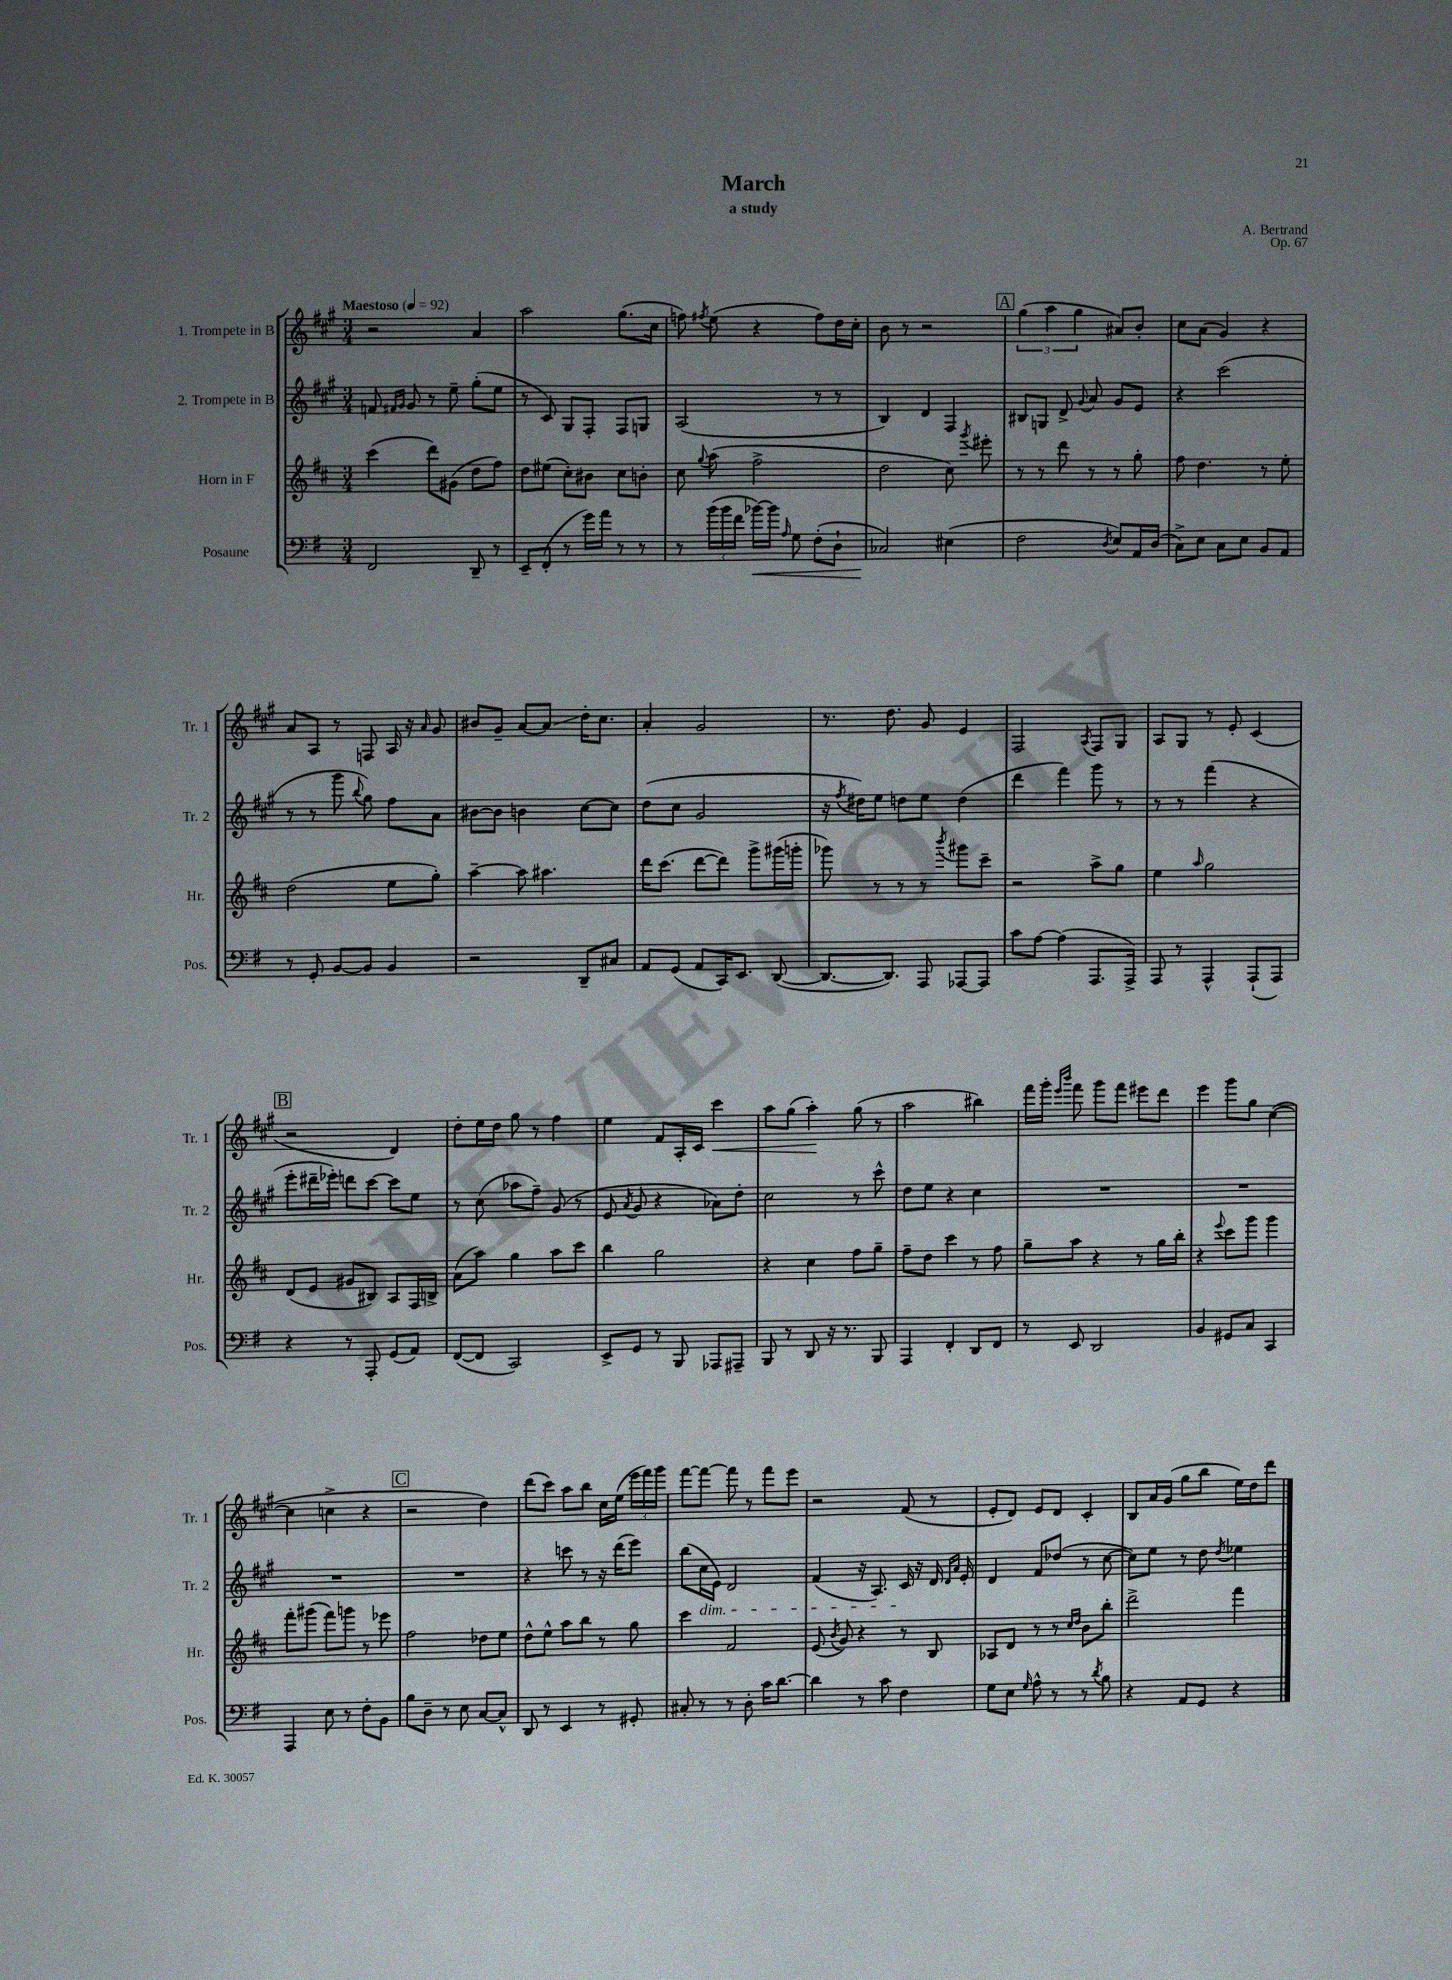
\header { title = "March" composer = "A. Bertrand" subtitle = "a study" opus = "Op. 67" }
<<
\new StaffGroup <<
\new Staff = "s0" \with { instrumentName = "1. Trompete in B" shortInstrumentName = "Tr. 1" } {
    \clef treble \key a \major \numericTimeSignature \time 3/4 \tempo "Maestoso" 4 = 92
    \autoBeamOff r2 a'4 |
    a''2 gis''8.[( cis''16] |
    f''8) \acciaccatura { fis''8 } e''8( r4 fis''8[) d''16 cis''16]-. |
    b'8 r8 r2 |
    \mark \markup { \box "A" } \tuplet 3/2 { gis''4( a''4 gis''4 } ais'8[) b'8]-. |
    cis''8[ a'8]( gis'4) r4 |
    a'8[ a8] r8 f8 a16 r16 \grace { a'16 } gis'8 |
    bis'8[ gis'8]-- a'8[~ a'8]\glissando d''16[-. cis''8.] |
    a'4-. gis'2 |
    r8. d''8. gis'8 e'4 |
    fis2 \acciaccatura { a8 } fis8[ gis8] |
    a8[ gis8] r8 e'8-. cis'4( |
    \mark \markup { \box "B" } r2 d'4) |
    d''8[-. e''16 d''16] gis''8 r8 fis''4 |
    e''4 fis'8[ a16-. cis'16] cis'''4\< |
    a''8[ gis''8]( a''4-.\!) gis''8( r8 |
    a''2 bis''4) |
    fis'''16[ gis'''16]-. \grace { e'''16[ b'''16] } fis'''8 gis'''8[ fis'''8] eis'''8[ d'''8] |
    e'''4 gis'''8[ gis''8] cis''4~( |
    cis''4 c''4-> r4 |
    \mark \markup { \box "C" } r2 d''4) |
    d'''8[( cis'''8]) a''8[ b''8] cis''16[ e''16]( \tuplet 3/2 { e'''16[ fis'''16) gis'''16] } |
    fis'''8[~ fis'''8]~ fis'''8 r8 fis'''8[ e'''8] |
    r2 fis'8( r8 |
    e'8[-. d'8]) e'8[ d'8] cis'4-. |
    b8[ a'16 gis'16]( gis''8[ b''8] e''16[) d''16 d'''8] \bar "|." |
}
\new Staff = "s1" \with { instrumentName = "2. Trompete in B" shortInstrumentName = "Tr. 2" } {
    \clef treble \key a \major \numericTimeSignature \time 3/4
    \autoBeamOff f'8 \grace { fis'16[ gis'16] } gis'8 r8 e''8-- gis''8[-.( e''8] |
    r8 cis'8) gis8[ fis8]-. fis8[ g8] |
    a2( r8 r8 |
    b4) d'4 fis4 |
    \mark \markup { \box "A" } bis8[ g8] d'8-> \appoggiatura { gis'8 } a'8 gis'8[ e'8] |
    r4 cis'''2( |
    r8 r8 gis'''8 \appoggiatura { b''8 } gis''8) fis''8[ a'8] |
    bis'8[~ bis'8] b'4 cis''8[~ cis''8] |
    d''8[( cis''8] gis'2 |
    r16 \acciaccatura { fis''8 } dis''16[) e''8] d''8[ e''8] d''4( |
    d'''4 fis'''4) gis'''8 r8 |
    r8 r8 fis'''4( r4 |
    \mark \markup { \box "B" } e'''8[-. dis'''16-- ees'''16]-.) d'''8[ cis'''8]~ cis'''8[ e''8] |
    r8 cis''8( aes''8[ fis''8]--) gis'8( r8 |
    e'8 \acciaccatura { a'8 } gis'8 r4 aes'8[) d''8]-. |
    cis''2 r8 cis'''8-^ |
    d''8[ e''8] r4 cis''4 |
    R2. |
    R2. |
    R2. |
    \mark \markup { \box "C" } R2. |
    r4 c'''8 r8 r16 d'''16[( e'''8]) |
    b''8[( cis''16\dim e'16]) d'2 |
    fis'4( r16 a8.) cis'16\! r16 d'16 \grace { d'16[ a'16] } e'16-. |
    d'4 fis'8[ des''8]( r8 cis''8~ |
    cis''8[) e''8] r8 d''8 \acciaccatura { d''8 } ees''4 \bar "|." |
}
\new Staff = "s2" \with { instrumentName = "Horn in F" shortInstrumentName = "Hr." } {
    \clef treble \key d \major \numericTimeSignature \time 3/4
    \autoBeamOff cis'''4( d'''8[) gis'8]( d''8[ fis''8]) |
    d''8[ eis''8]( cis''8[-.) bis'8] cis''8[ b'8]-. |
    cis''8 \appoggiatura { g''8 } a''8( fis''2-> |
    d''2 cis''8) \acciaccatura { g'''8 } eis'''8-. |
    \mark \markup { \box "A" } r8 r8 d'''8 r8 r8 g''8-. |
    fis''8 d''4. r8 e''8-. |
    d''2( e''8[ g''8]-.) |
    a''4~-- a''8 ais''4. |
    d'''16[ cis'''8.]( d'''8[~ d'''8]) g'''8[-> gis'''16( g'''16]-. |
    ges'''8) r8 r8 r8 \acciaccatura { b'''8 } gis'''8[ cis'''8]-- |
    r2 a''8[-> g''8] |
    e''4 \grace { a''16 } g''2 |
    \mark \markup { \box "B" } d'8[( e'8] gis'8[ bis8]) a8[ fis16 b16]-> |
    a'8[( a''8]) g''4 a''8[ cis'''8] |
    b''4 g''2 |
    r4 cis''4 fis''8[ g''8]-- |
    fis''8[-- d''8] cis'''4 r8 fis''8 |
    g''8[-- a''8] r4 r8 g''16[ b''16]-. |
    r4 \appoggiatura { e'''8 } cis'''8[ g'''8] g'''4 |
    fis'''8[-. gis'''8]( fis'''8[) g'''8] r8 ees'''8 |
    \mark \markup { \box "C" } fis''2 des''8[ e''8] |
    d''8[-^ e''8]-^ a''8[ b''8] r8 g''8 |
    cis'''4 fis'2 |
    e'8( \acciaccatura { b'8 } g'8) r4 r8 b8 |
    aes8[ d'8] r8 r8 \grace { cis''16[ d''16] } b'8[ b''8]-. |
    d'''2-> fis'''4 \bar "|." |
}
\new Staff = "s3" \with { instrumentName = "Posaune" shortInstrumentName = "Pos." } {
    \clef bass \key g \major \numericTimeSignature \time 3/4
    \autoBeamOff fis,2 d,8-- r8 |
    e,8[-- fis,8]-.( r8 g'16[) a'16] r8 r8 |
    r8 \tuplet 3/2 { b'16[( b'16 fis'16] } bes'16[~\<) bes'16] \grace { a16 } g8 fis8[-.( d8]-! |
    ces2\!) eis4( |
    \mark \markup { \box "A" } fis2 \acciaccatura { d8 } e8[) a,16 d16]( |
    c8[->) e8] c8[ e8] b,8[ a,8] |
    r8 g,8-. b,8[~ b,8] b,4 |
    r2 d,8[-- cis8] |
    a,8[ g,8]( a,8[ c,16) e,8.] d,8~( |
    d,8.[~ d,8.]) a,,8 aes,,8[~ aes,,8] |
    c'8[ a8]~ a4( a,,8.[ a,,16]->) |
    a,,8 r8 a,,4-^ a,,8[-!( a,,8]) |
    \mark \markup { \box "B" } r4 r8 a,,8-. g,8[( a,8]) |
    fis,8[~( fis,8] c,2) |
    e,8[-> g,8] r8 b,,8 aes,,8[ ais,,8]-- |
    b,,8 r8 d,8 r16 r8. b,,8 |
    a,,4 fis,4-. d,8[ fis,8] |
    r8 e,8 d,2 |
    b,4 gis,8[ c8] c,4 |
    a,,4 e8 r8 fis8[-. b,8] |
    \mark \markup { \box "C" } b8[ d8]-- r8 e8 c8[~ c8]-^ |
    d,8 r8 e,4 r8 gis,8-. |
    cis8-. r8 r8 d8-. c'16[ d'8.]~ |
    d'4 r8 c'8 fis4 |
    g8[ e8] \grace { g16 } a8-^ r8 r8 \acciaccatura { d'8 } b8 |
    r4 a,8[ g,8] r4 \bar "|." |
}
>>
>>
\layout { \context { \Score \remove "Bar_number_engraver" } }
